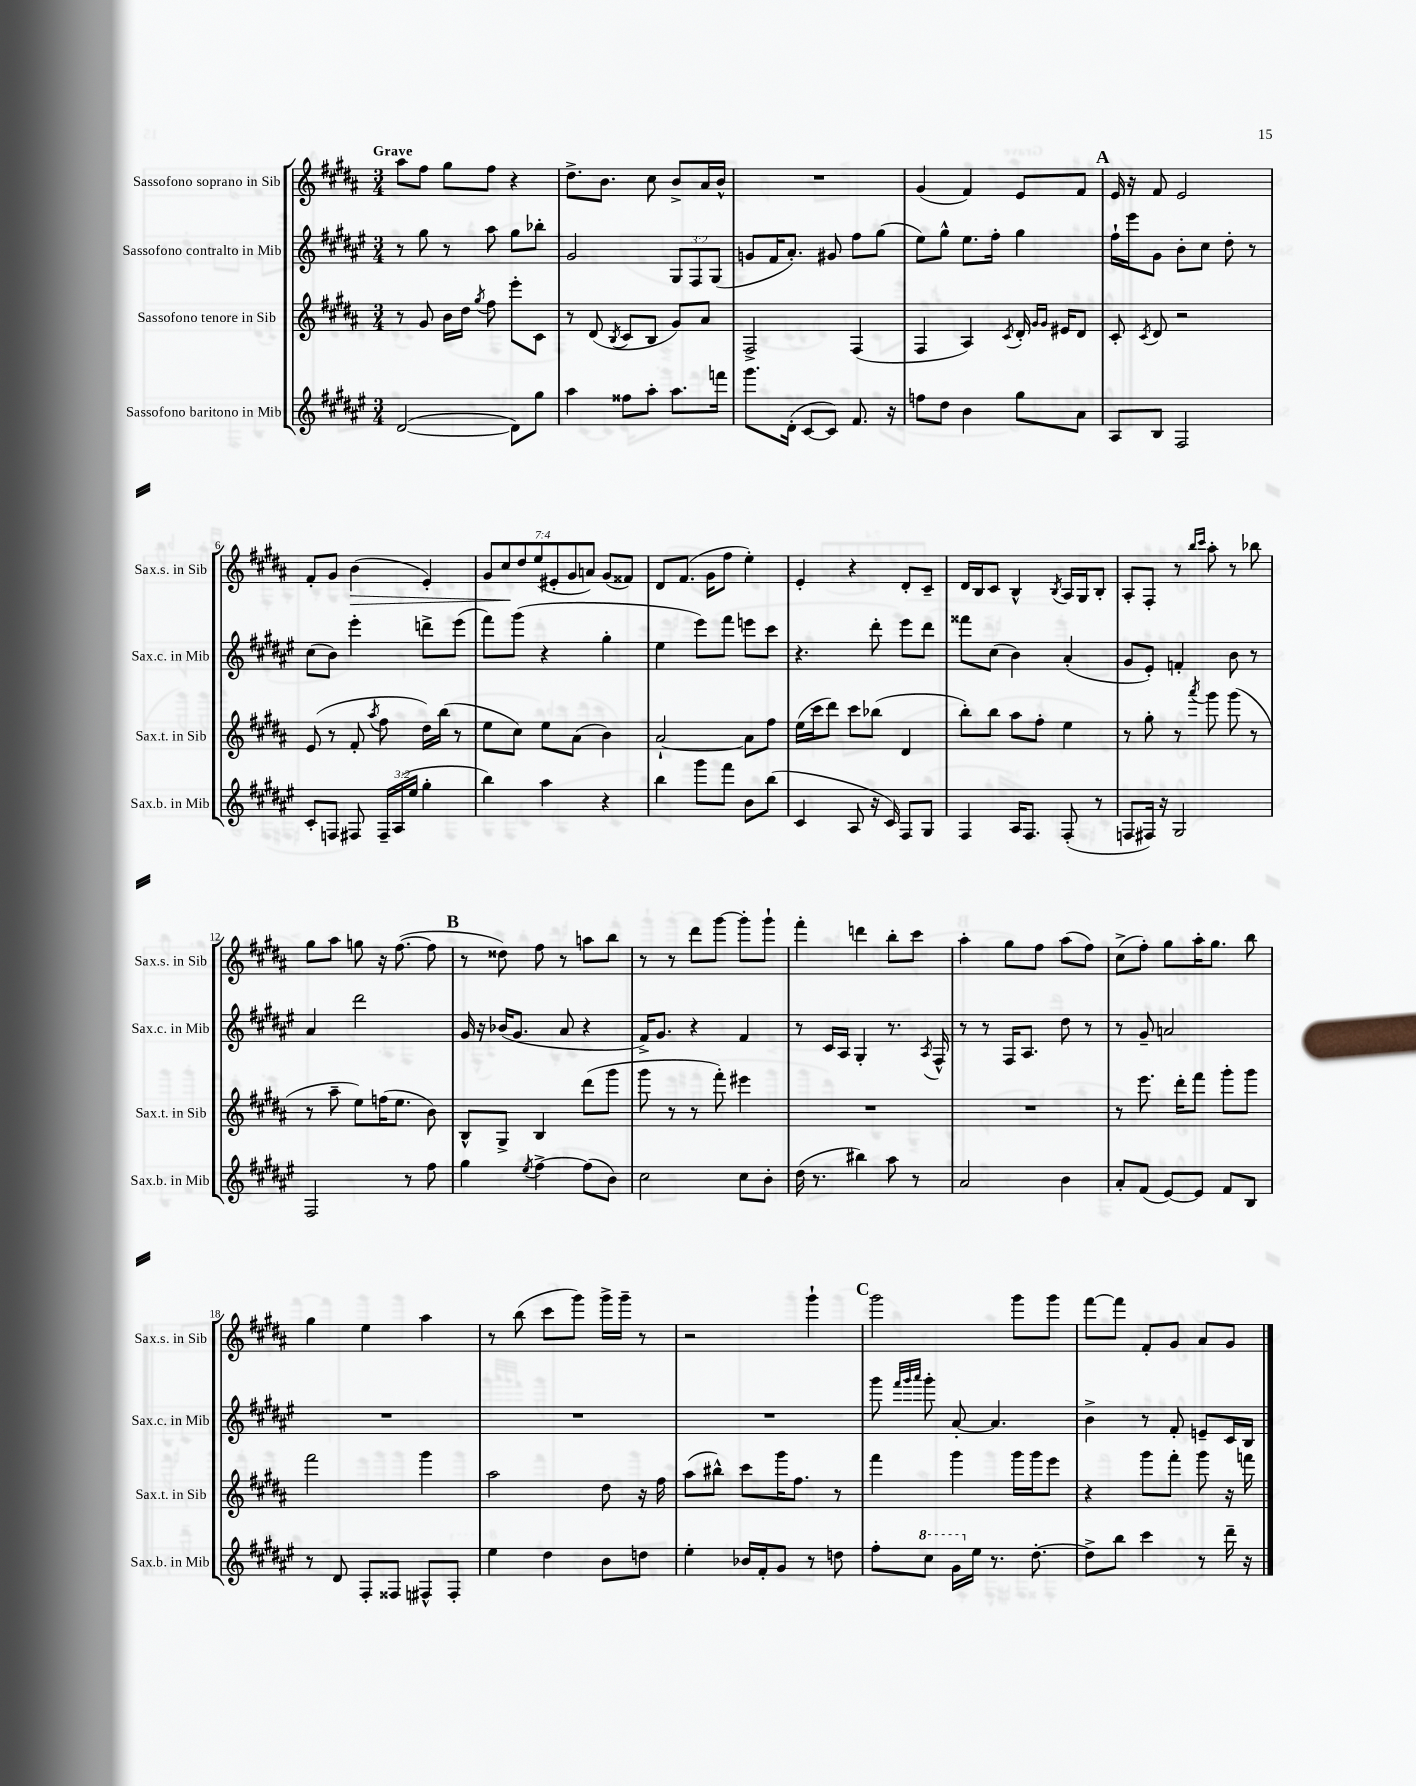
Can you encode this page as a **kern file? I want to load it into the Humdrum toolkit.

**kern	**kern	**kern	**kern
*staff4	*staff3	*staff2	*staff1
*clefG2	*clefG2	*clefG2	*clefG2
*k[f#c#g#d#a#e#]	*k[f#c#g#d#a#]	*k[f#c#g#d#a#e#]	*k[f#c#g#d#a#]
*M3/4	*M3/4	*M3/4	*M3/4
([2d#	8r	8r	8aa#
.	8g#	8gg#	8ff#
.	16b	8r	8gg#
.	16dd#	.	.
.	8qgg#	.	.
.	8ff#	8aa#	8ff#
8d#])	8eee'	8gg#	4r
8gg#	8c#	8bb-'	.
=	=	=	=
4aa#	8r	2g#	8.dd#^
.	(8d#	.	.
.	.	.	8.b
.	8qB	.	.
8ff##	8c#	.	.
8aa#'	8B	.	8cc#
8.aa#	8g#)	12G#	8b^
.	.	12F#	.
.	8a#	.	16a#
.	.	(12G#	.
16fff	.	.	16b^^
=	=	=	=
8.ggg#	2F#^	8g	2.r
.	.	16f#	.
(16d#'	.	8.a#')	.
[8c#	.	.	.
8c#])	.	8g#	.
8.f#	(4F#	8ff#	.
.	.	(8gg#	.
16r	.	.	.
=	=	=	=
8ff	4F#	8ee#)	(4g#
8dd#	.	8gg#^^	.
4b	4A#)	8.ee#	4f#)
.	.	16ff#'	.
.	8qc#	.	.
8gg#	16d#'	4gg#	8e
.	16qqg#	.	.
.	16qqg#	.	.
.	16e#	.	.
8a#	8d#	.	8f#
=	=	=	=
8A#	8c#'	16ff#`	16e
.	.	16eee#	16r
.	8qc#	.	.
8B	8d#	8g#	8f#
2F#	2r	8b'	2e
.	.	8cc#	.
.	.	8dd#'	.
.	.	8r	.
=	=	=	=
8c#'	(8e	(8cc#	8f#'
8F	8r	8b)	8g#
8F#	8f#'	4eee#'	(4b
.	8qaa#	.	.
24F#~	8ff#	.	.
(24A#	.	.	.
24ee#	.	.	.
4gg#'	16dd#)	8ddd^	4e')
.	(16bb	.	.
.	8r	(8eee#	.
=	=	=	=
4bb)	8ee	8fff#)	14g#
.	.	.	14cc#
.	8cc#)	(8ggg#	.
.	.	.	14dd#
.	.	.	(14ee
4aa#	8ee	4r	.
.	.	.	14e#'
.	.	.	14g#
.	(8a#	.	.
.	.	.	14a)
4r	4b)	4gg#'	(8g#
.	.	.	8f##)
=	=	=	=
4bb	[2a#`	4ee#	8d#
.	.	.	(8.f#
8ggg#	.	8eee#)	.
.	.	.	16g#
8fff#	.	8fff#	8ff#
8b	8a#]	8eee	4ee')
(8bb	8ff#	8ccc#	.
=	=	=	=
4c#	(16ee	4.r	4e'
.	16ccc#	.	.
.	8ddd#)	.	.
8A#	8ccc#	.	4r
16r	(8bb-	8ddd#'	.
16c#)	.	.	.
8F#	4d#	8eee#	8d#'
8G#	.	8ddd#	8c#~
=	=	=	=
4F#	8bb')	8fff##	16d#
.	.	.	16B
.	8bb	(8cc#	8c#
16A#	8aa#	4b)	4B^^
8.F#	.	.	.
.	8ff#'	.	.
.	.	.	8qB
(8F#'	4ee	(4a#'	16A#
.	.	.	16G#
8r	.	.	8B'
=	=	=	=
8F	8r	8g#	8A#'
16F#)	8gg#'	8e#')	8F#'
16r	.	.	.
2G#	8r	4f'	8r
.	.	.	16qqbb
.	8qaaa#	.	16qqccc#
.	8ggg#	.	8aa#'
.	(8ggg#	8b	8r
.	8r	8r	8bb-
=	=	=	=
2F#	8r	4a#	8gg#
.	8aa#~	.	8aa#
.	8ee)	2ddd#	8gg
.	(16ff	.	16r
.	8.ee	.	([8.ff#
8r	.	.	.
8ff#	8b)	.	8ff#]
=	=	=	=
4gg#	8B^^	16g#	8r
.	.	16r	.
.	8G#^	(16b-	8dd##)
.	.	8.g#	.
8qee#	.	.	.
[4ff#^	4B	.	8ff#
.	.	8a#	8r
(8ff#]	(8ddd#	4r	8aa
8b)	8ggg#	.	8bb
=	=	=	=
2cc#	8ggg#	16f#^)	8r
.	.	8.g#	.
.	8r	.	8r
.	8r	4r	8ddd#
.	8fff#')	.	[8ggg#
8cc#	4eee#	4f#	8ggg#']
8b'	.	.	8ggg#`
=	=	=	=
(16dd#	2.r	8r	4fff#'
8.r	.	.	.
.	.	16c#	.
.	.	16A#	.
4bb#)	.	4G#'	4ddd
8aa#	.	8.r	8bb'
8r	.	.	8ccc#
.	.	8qA#	.
.	.	16F#^^	.
=	=	=	=
2a#	2.r	8r	4aa#'
.	.	8r	.
.	.	16F#	8gg#
.	.	8.A#	.
.	.	.	8ff#
4b	.	8dd#	(8aa#
.	.	8r	8ff#)
=	=	=	=
8a#'	8r	8r	(8cc#^
(8f#	8.eee	8g#~	8ff#')
[8e#)	.	2a	8gg#
.	16ddd#'	.	.
8e#]	8fff#	.	16aa#'
.	.	.	8.gg#
8f#	8ggg#'	.	.
8B	8ggg#	.	8bb
=	=	=	=
8r	2fff#	2.r	4gg#
8d#	.	.	.
8F#'	.	.	4ee
8F##	.	.	.
8F#^^	4ggg#	.	4aa#
8F#'	.	.	.
=	=	=	=
4ee#	2aa#	2.r	8r
.	.	.	(8bb
4dd#	.	.	8ccc#
.	.	.	8ggg#)
8b	8dd#	.	16ggg#^
.	.	.	16ggg#~
8dd	16r	.	8r
.	16ff#	.	.
=	=	=	=
4ee#'	(8aa#	2.r	2r
.	8bb#^^)	.	.
16b-	8ccc#	.	.
16f#'	.	.	.
8g#	16ggg#	.	.
.	8.ff#	.	.
8r	.	.	4ggg#`
8dd	8r	.	.
=	=	=	=
8ff#'	4fff#	8ggg#	2ggg#
.	.	32qqfff#	.
.	.	32qqggg#	.
.	.	32qqaaa#	.
8ccc#	.	8ggg#'	.
16gg#	4ggg#	[8a#'	.
16ee#	.	.	.
8.r	.	4.a#]	.
.	16ggg#	.	8ggg#
[8.dd#'	16ggg#	.	.
.	8eee	.	8ggg#
=	=	=	=
8dd#^]	4r	4b^	[8fff#
8bb	.	.	8fff#]
4ccc#	8ggg#	8r	8f#'
.	8fff#'	8f#'	8g#
8r	8ggg#	8e~	8a#
16ddd#~	16r	16c#	8g#
16r	16fff	16B	.
==	==	==	==
*-	*-	*-	*-
